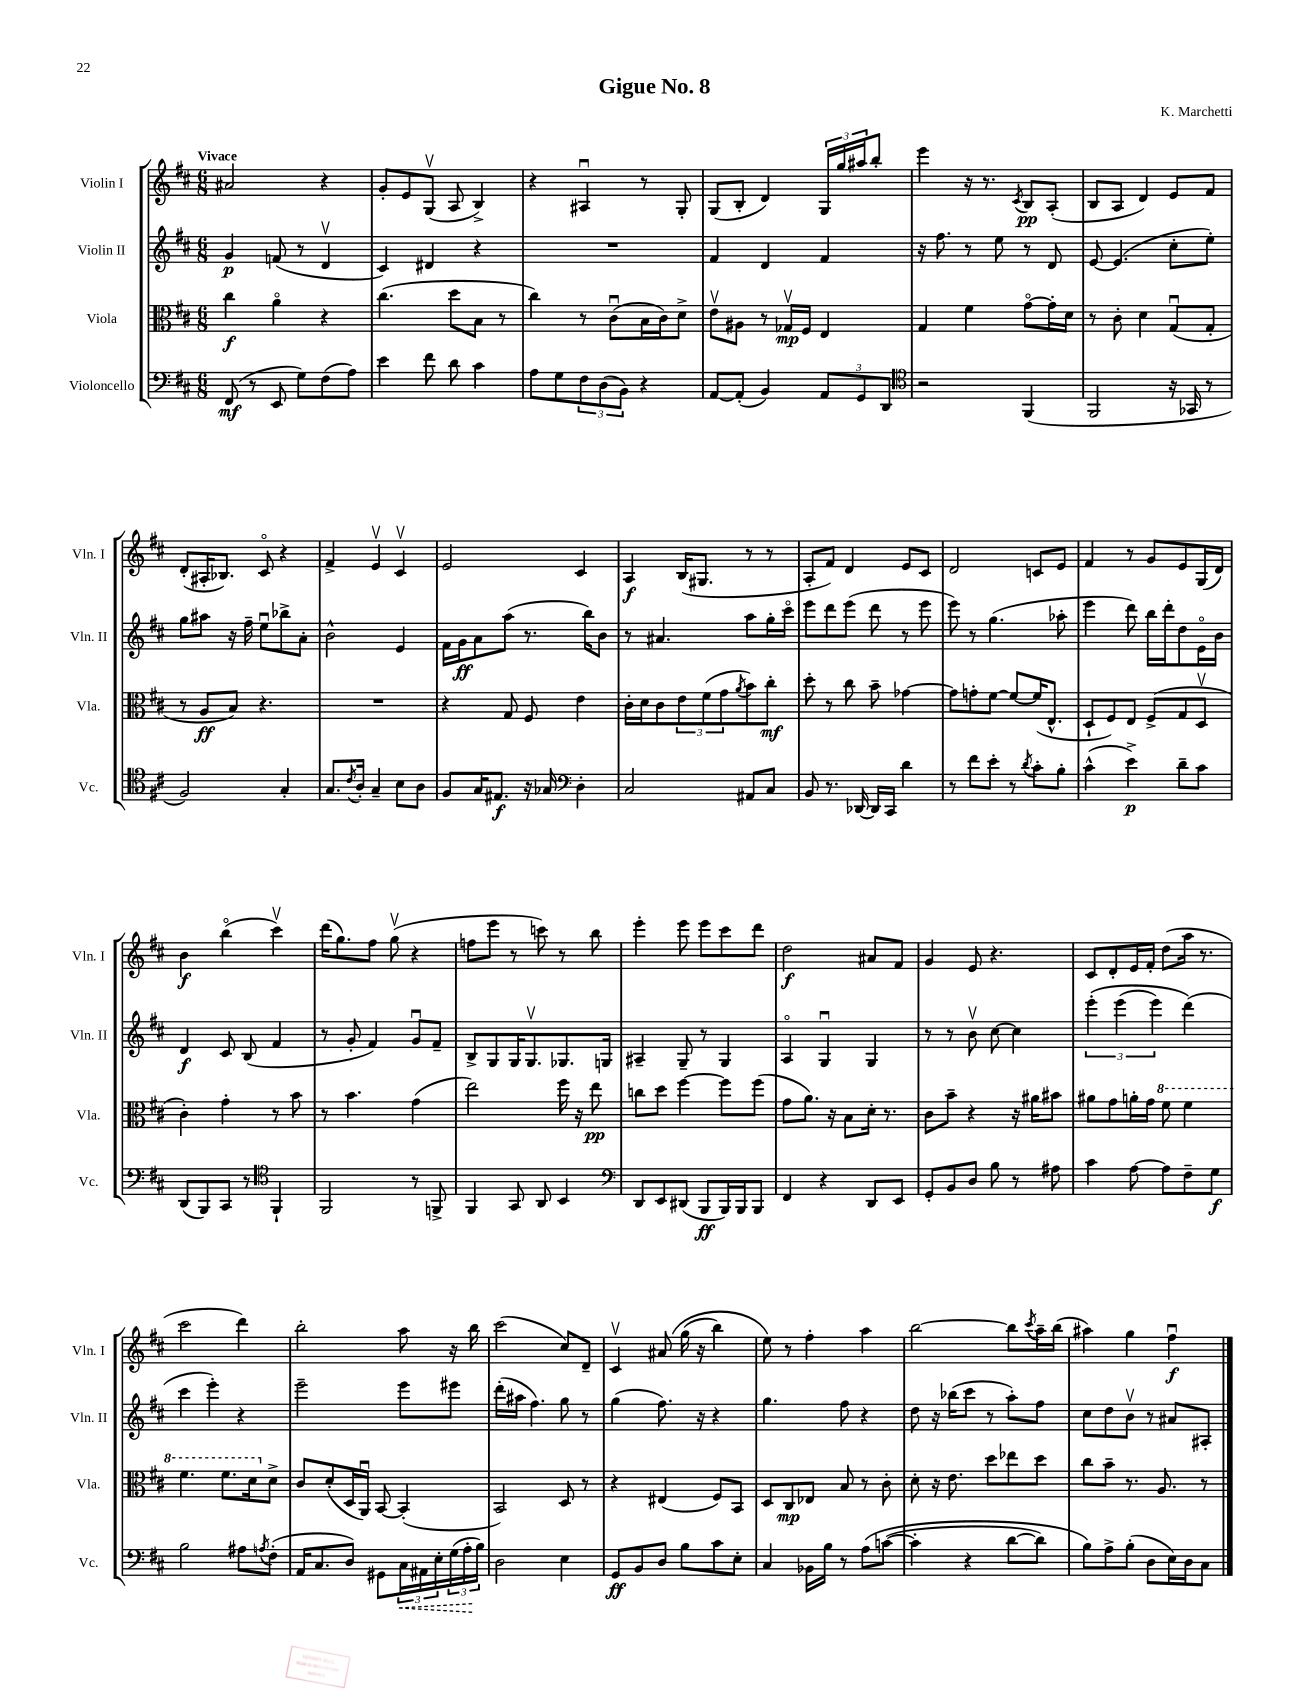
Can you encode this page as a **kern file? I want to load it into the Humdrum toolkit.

**kern	**kern	**kern	**kern
*staff4	*staff3	*staff2	*staff1
*clefF4	*clefC3	*clefG2	*clefG2
*k[f#c#]	*k[f#c#]	*k[f#c#]	*k[f#c#]
*M6/8	*M6/8	*M6/8	*M6/8
(8FF#	4cc#	4g	2a#
8r	.	.	.
8EE	4ao	(8f	.
8G)	.	8r	.
(8F#	4r	4dv	4r
8A)	.	.	.
=	=	=	=
4e	(4.cc#	4c#)	8g'
.	.	.	8e
8f#	.	4d#	(8Gv
8d	8dd	.	8A
4c#	8B	4r	4B^)
.	8r	.	.
=	=	=	=
8A	4cc#)	2.r	4r
8G	.	.	.
12F#	8r	.	4A#u
(12D	.	.	.
.	(8c#u	.	.
12BB)	.	.	.
4r	16B	.	8r
.	16c#)	.	.
.	8d^	.	8G'
=	=	=	=
[8AA	8ev	4f#	(8G
(8AA']	8A#	.	8B'
4BB)	8r	4d	4d)
.	16G-v	.	.
.	16F#	.	.
12AA	4E	4f#	24G
.	.	.	24gg
12GG	.	.	24aa#
.	.	.	8bb'
12DD	.	.	.
=	=	=	=
*clefC4	*	*	*
2r	4G	16r	4eee
.	.	8.ff#	.
.	4f#	8r	16r
.	.	.	8.r
.	.	8ee	.
.	.	.	8qc#
(4FF#	[8go	8r	8B
.	16g']	8d	(8A'
.	16d	.	.
=	=	=	=
2FF#	8r	[8e	8B
.	8c#'	(4.e]	8A
.	4d	.	4d)
16r	(8Gu	8cc#'	8e
16GG-	.	.	.
8r	8G'	8ee')	8f#
=	=	=	=
2F#)	8r	8gg	(8d'
.	8A	8aa#	16A#'
.	.	.	8.B-)
.	8B)	16r	.
.	.	16ff#~	.
.	4.r	8eeu	8c#o
4G'	.	8bb-^	4r
.	.	8a'	.
=	=	=	=
8.G	2.r	2b^^	4f#^
8qc#	.	.	.
16A'	.	.	.
4G~	.	.	4ev
8B	.	4e	4c#v
8A	.	.	.
=	=	=	=
8F#	4r	16f#	2e
.	.	16g	.
16G	.	8a	.
8.E#	.	.	.
.	8G	(8aa	.
16r	8F#	8.r	.
16G-	.	.	.
*clefF4	*	*	*
4D'	4e	.	4c#
.	.	16bb)	.
.	.	8b	.
=	=	=	=
2C#	16c#'	8r	4A
.	16d	.	.
.	8c#	4.a#	.
.	12e	.	(16B
.	.	.	8.G#
.	(12f#	.	.
.	12g	.	.
.	8qa	.	.
8AA#	8b)	8aa	8r
8C#	8cc#'	16gg'	8r
.	.	16ccc#o	.
=	=	=	=
8BB	8dd'	8eee	8A'
8.r	8r	8ddd	8f#)
.	8cc#	(8eee	4d
[16DD-	.	.	.
16DD-]	8b~	8ddd	.
16CC#	.	.	.
4d	[4g-	8r	8e
.	.	8eee	8c#
=	=	=	=
8r	8g-]	8eee)	2d
8f#	8g'	8r	.
8e'	[8f#	(4.gg	.
8r	8f#_	.	.
8qd	.	.	.
8c#'	(16f#]	.	8c
.	8.E^^	.	.
8B'	.	8aa-'	8e
=	=	=	=
(4c#^^	8D`	4eee	4f#
.	8F#)	.	.
4e^)	8E	8ddd)	8r
.	(8F#^	16bb	8g
.	.	16ddd'	.
8d~	8G	8dd	8e
8c#	8Dv	16eo	(16G
.	.	16b	16d)
=	=	=	=
(8DD	4c#')	4d	4b
8BBB)	.	.	.
8CC#	4g'	8c#	(4bbo
8r	.	(8B	.
*clefC4	*	*	*
4FF#`	8r	4f#	4ccc#v)
.	8b	.	.
=	=	=	=
2FF#	8r	8r	(16ddd
.	.	.	8.gg)
.	4.b	8g'	.
.	.	4f#)	8ff#
.	.	.	(8ggv
8r	(4g	8gu	4r
8FF^	.	8f#~	.
=	=	=	=
4FF#	2ee)	8B^	8ff
.	.	8G	8eee
8GG	.	16G	8r
.	.	8.Gv	.
8AA	.	.	8ccc)
4BB	16ff#	8.G-	8r
.	16r	.	.
.	8ee	.	8bb
.	.	16G	.
=	=	=	=
*clefF4	*	*	*
8DD	8cc	4A#~	4eee'
8EE	8dd	.	.
(8DD#	[4ff#	8G~	8eee
8BBB	.	8r	8eee
16BBB)	8ff#]	4G	8ccc#
16BBB	.	.	.
8BBB	(8ff#	.	8ddd
=	=	=	=
4FF#	8g	4Ao	2dd
.	8.a)	.	.
4r	.	4Gu	.
.	16r	.	.
.	8B	.	.
8DD	16d'	4G	8a#
.	8.r	.	.
8EE	.	.	8f#
=	=	=	=
8GG'	8c#	8r	4g
8BB	8b~	8r	.
8D	4r	8bv	8e
8B	.	[8cc#	4.r
8r	16r	4cc#]	.
.	16a#	.	.
8A#	8b#	.	.
=	=	=	=
4c#	8a#	&(6eee'	8c#
.	8g	.	8d'
.	.	(6eee	.
[8A	16a'	.	16e
.	16g	.	16f#'
.	.	6eee)	.
8A]	8ff#	.	(8dd
8F#~	4ff#	(4ddd&)	16aa
.	.	.	8.r
8G	.	.	.
=	=	=	=
2B	4.ff#	4ccc#	2ccc#
.	.	4eee')	.
.	8.ff#	.	.
8A#	.	4r	4ddd)
.	16dd	.	.
8qA	.	.	.
(8F#'	8d^	.	.
=	=	=	=
16AA	8c#	2eee~	2bb'
8.C#	.	.	.
.	(8d'	.	.
8D)	16D	.	.
.	16AAu)	.	.
8GG#	[8BB	.	.
24C#	(4BB']	8eee	8aa
24AA#	.	.	.
24E'	.	.	.
(24G	.	8eee#	16r
24A'	.	.	.
.	.	.	16bb
24B)	.	.	.
=	=	=	=
2D	2BB)	(16ddd'	(2ccc#
.	.	16aa#	.
.	.	4.ff#)	.
4E	8D	8gg	8cc#)
.	8r	8r	8d~
=	=	=	=
8GG	4r	(4gg	4c#v
8BB	.	.	.
8D	(4E#	8.ff#)	&(8a#
8B	.	.	(16gg
.	.	16r	16r
8c#	8F#)	4r	4bb)
8E'	8BB	.	.
=	=	=	=
4C#	8D	4.gg	8ee&)
.	8C#	.	8r
16BB-	8E-	.	4ff#'
16B	.	.	.
8r	8B	8ff#	.
&(8A	8r	4r	4aa
([8c	8c#'	.	.
=	=	=	=
4c']	8d'	8dd	[2bb
.	16r	16r	.
.	8.e	(16bb-	.
4r	.	8ccc#	.
.	8dd	8r	.
[8d	8ee-	8aa')	8bb]
.	.	.	8qccc#
8d])	8dd	8ff#	16aa~
.	.	.	(16bb
=	=	=	=
8B&)	8cc#	8cc#	4aa#)
8A^	8b~	8dd	.
(8B'	8.r	8bv	4gg
8D	.	8r	.
.	8.A	.	.
16E)	.	8a#	4ff#u
16D	.	.	.
8C#	8r	8A#'	.
==	==	==	==
*-	*-	*-	*-
